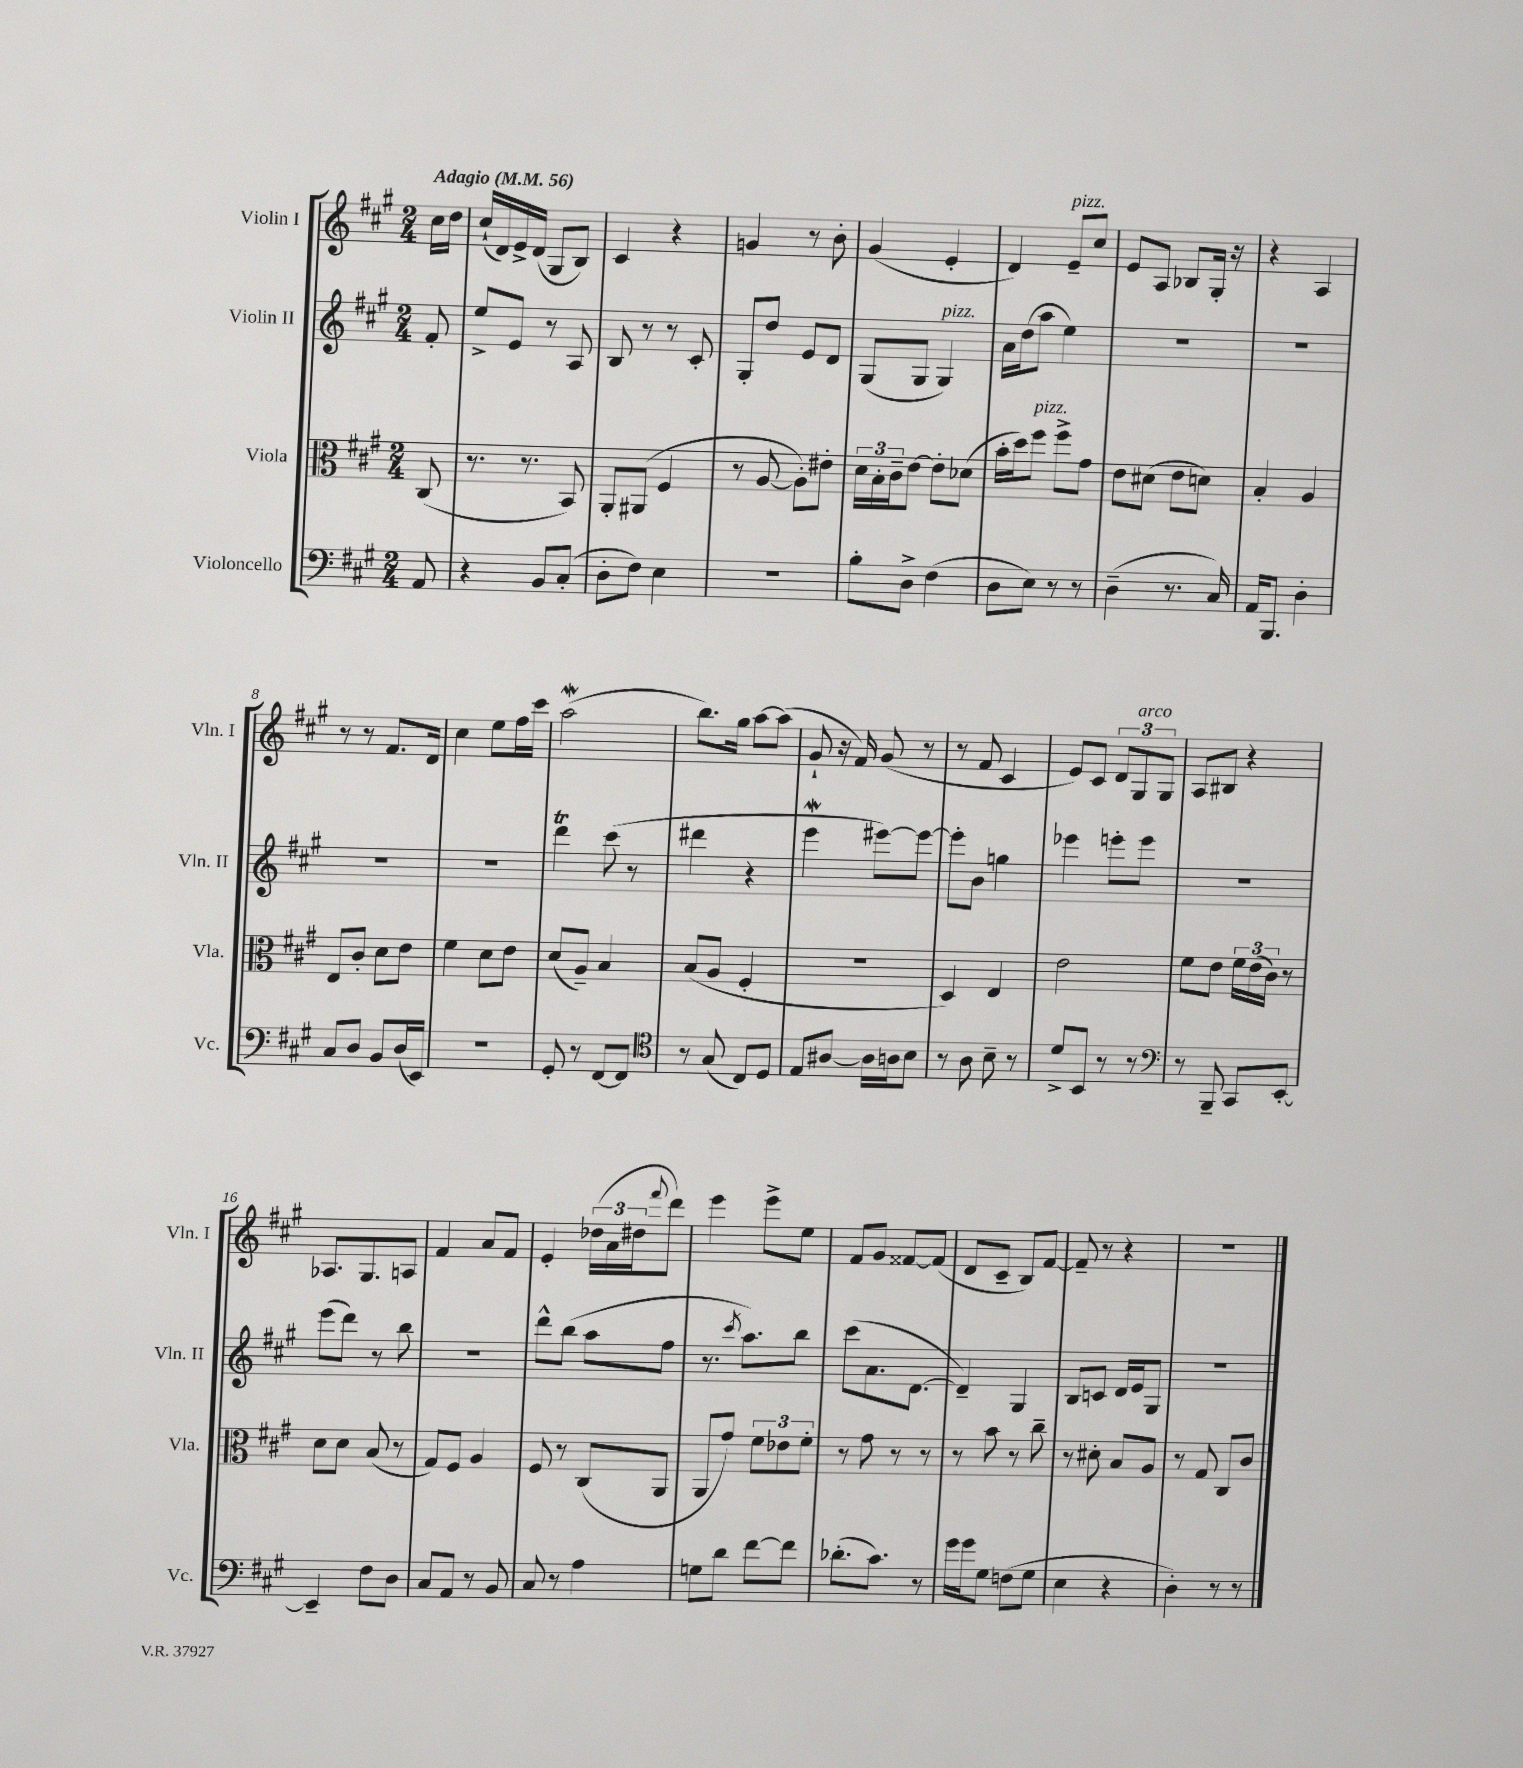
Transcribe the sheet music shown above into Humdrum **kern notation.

**kern	**kern	**kern	**kern
*part4	*part3	*part2	*part1
*staff4	*staff3	*staff2	*staff1
*I"Violoncello	*I"Viola	*I"Violin II	*I"Violin I
*I'Vc.	*I'Vla.	*I'Vln. II	*I'Vln. I
*clefF4	*clefC3	*clefG2	*clefG2
*k[f#c#g#]	*k[f#c#g#]	*k[f#c#g#]	*k[f#c#g#]
*M2/4	*M2/4	*M2/4	*M2/4
*MM56	*MM56	*MM56	*MM56
=	=	=	=
!	!	!	!LO:TX:a:B:t=Adagio
8AA/	(8C#/	8f#'/	16cc#\LL
.	.	.	16dd\JJ
=1	=1	=1	=1
4r	8.r	8ee^/L	(16cc#`/LL
.	.	.	16d/)
.	.	8e/J	16e^/
.	8.r	.	(16d/JJ
8BB/L	.	8r	8G#/L
(8C#'/J	8BB/)	8A/	8B/J)
=2	=2	=2	=2
8D'\L	8AA'/L	8B/	4c#/
8F#\J)	(8AA#X/J	8r	.
4E\	4F#/	8r	4r
.	.	8c#'/	.
=3	=3	=3	=3
2r	8r	8G#'/L	4gn/
.	[8A/	8dd/J	.
.	8A'\L])	8e/L	8r
.	8e#X'\J	8d/J	8b'\
=4	=4	=4	=4
8B'\L	24d\LL	(8G#/L	(4g#/
.	24B'\	.	.
.	24c#~\J	.	.
8D^\J	[8e\J	8G#/J	.
!	!	!LO:TX:a:i:t=pizz.	!
(4F#\	8e'\L]	4G#/)	4e'/
.	(8d-X\J	.	.
=5	=5	=5	=5
8D\L	16b'\LL	16a\LL	4d/)
.	16dd\J)	(16dd\J	.
!	!LO:TX:a:i:t=pizz.	!	!
8E\J)	8ff#\J	8aa\J	.
!	!	!	!LO:TX:a:i:t=pizz.
8r	8ff#^\L	4ee\)	8e~/L
8r	8g#\J	.	8cc#/J
=6	=6	=6	=6
(4D~\	8e\L	2r	8e/L
.	(8d#X\J	.	8A/J
8.r	8e\L	.	8B-X/L
.	8dn\J)	.	16G#'/Jk
16C#/)	.	.	16r
=7	=7	=7	=7
16AA/KL	4B'/	2r	4r
8.BBB/J	.	.	.
4D'\	4A/	.	4A/
!!LO:LB:g=z
=8	=8	=8	=8
8C#/L	8E/L	2r	8r
8D/J	8c#'/J	.	8r
8BB/L	8d\L	.	8.f#/L
(16D/L	8e\J	.	.
16EE/JJ)	.	.	16d/Jk
=9	=9	=9	=9
2r	4f#\	2r	4cc#\
.	8d\L	.	8ee\L
.	8e\J	.	16ff#\L
.	.	.	16ccc#\JJ
=10	=10	=10	=10
8GG#'/	(8d/L	4dddT\	(2aaw\
8r	8A~/J)	.	.
[8FF#/L	4B/	(8ccc#\	.
8FF#/J]	.	8r	.
=11	=11	=11	=11
*clefC4	*	*	*
8r	(8B/L	4ddd#X\	8.bb\L)
(8G#/	8A/J	.	.
.	.	.	16gg#\Jk
8C#/L)	4F#'/	4r	[8aa\L
8D/J	.	.	(8aa\J]
=12	=12	=12	=12
8E/L	2r	4eeeW\	8g#`/
[8A#X/J	.	.	16r
.	.	.	16f#/)
16A#\LL]	.	[8eee#X\L)	(8g#/
16An\J	.	.	.
8B\J	.	8eee#\J_	8r
=13	=13	=13	=13
8r	4D/)	8eee#'\L]	8r
8A\	.	8b\J	8f#/
8B~\	4E/	4ggn\	4c#/
8r	.	.	.
=14	=14	=14	=14
8d^/L	2e\	4eee-X\	8e/L)
8BB/J	.	.	8c#/J
8r	.	8eeen'\L	12d/L
!	!	!	!LO:TX:a:i:t=arco
.	.	.	12G#/
8r	.	8eee\J	.
.	.	.	12G#/J
=15	=15	=15	=15
*clefF4	*	*	*
8r	8f#\L	2r	8A/L
8BBB~/	8e\J	.	8B#X/J
8CC#/L	24f#\LL	.	4r
.	(24e\	.	.
.	24c#\JJ)	.	.
[8EE'/J	8r	.	.
!!LO:LB:g=z
=16	=16	=16	=16
4EE~/]	8d\L	(8eee\L	8.A-X/L
.	8d\J	8ddd\J)	.
.	.	.	8.G#/
8F#\L	(8B/	8r	.
8D\J	8r	8bb\	8An/J
=17	=17	=17	=17
8C#/L	8G#/L)	2r	4f#/
8AA/J	8F#/J	.	.
8r	4A/	.	8a/L
8BB/	.	.	8f#/J
=18	=18	=18	=18
8C#/	8F#/	8ddd^^\L	4e'/
8r	8r	(8bb\J	.
4A\	(8C#/L	8aa\L	(24dd-X\LL
.	.	.	24a\
.	.	.	24dd#X\J
.	.	.	8qqfff#/
.	8AA/J	8ff#\J	8ddd\J)
=19	=19	=19	=19
8Gn\L	8AA/L	8.r	4eee\
8d\J	8g#/J)	.	.
.	.	8qccc#/	.
.	.	8.aa\L)	.
[8f#\L	12f#\L	.	8eee^\L
.	12e-X\	.	.
8f#\J]	.	8bb\J	8ee\J
.	12f#'\J	.	.
=20	=20	=20	=20
(8.d-X'\L	8r	(8ccc#\L	8f#/L
.	8g#\	8.a\	8g#/J
8.c#\J)	.	.	.
.	8r	.	[8f##X/L
.	.	[8.d\J	.
8r	8r	.	(8f##/J]
=21	=21	=21	=21
16g#\LL	8r	4d~/])	8d/L
16g#\J	.	.	.
8G#\J	8b\	.	8c#~/J
(8Fn\L	8r	4G#/	8B/L)
8G#\J	8cc#~\	.	[8f#/J
=22	=22	=22	=22
4E\	8r	8B/L	8f#~/]
.	8d#X'\	8cn/J	8r
4r	8B/L	16d/LL	4r
.	.	16e/J	.
.	8A/J	8G#/J	.
=23	=23	=23	=23
4D'\)	8r	2r	2r
.	8G#/	.	.
8r	8C#/L	.	.
8r	8c#/J	.	.
==	==	==	==
*-	*-	*-	*-
